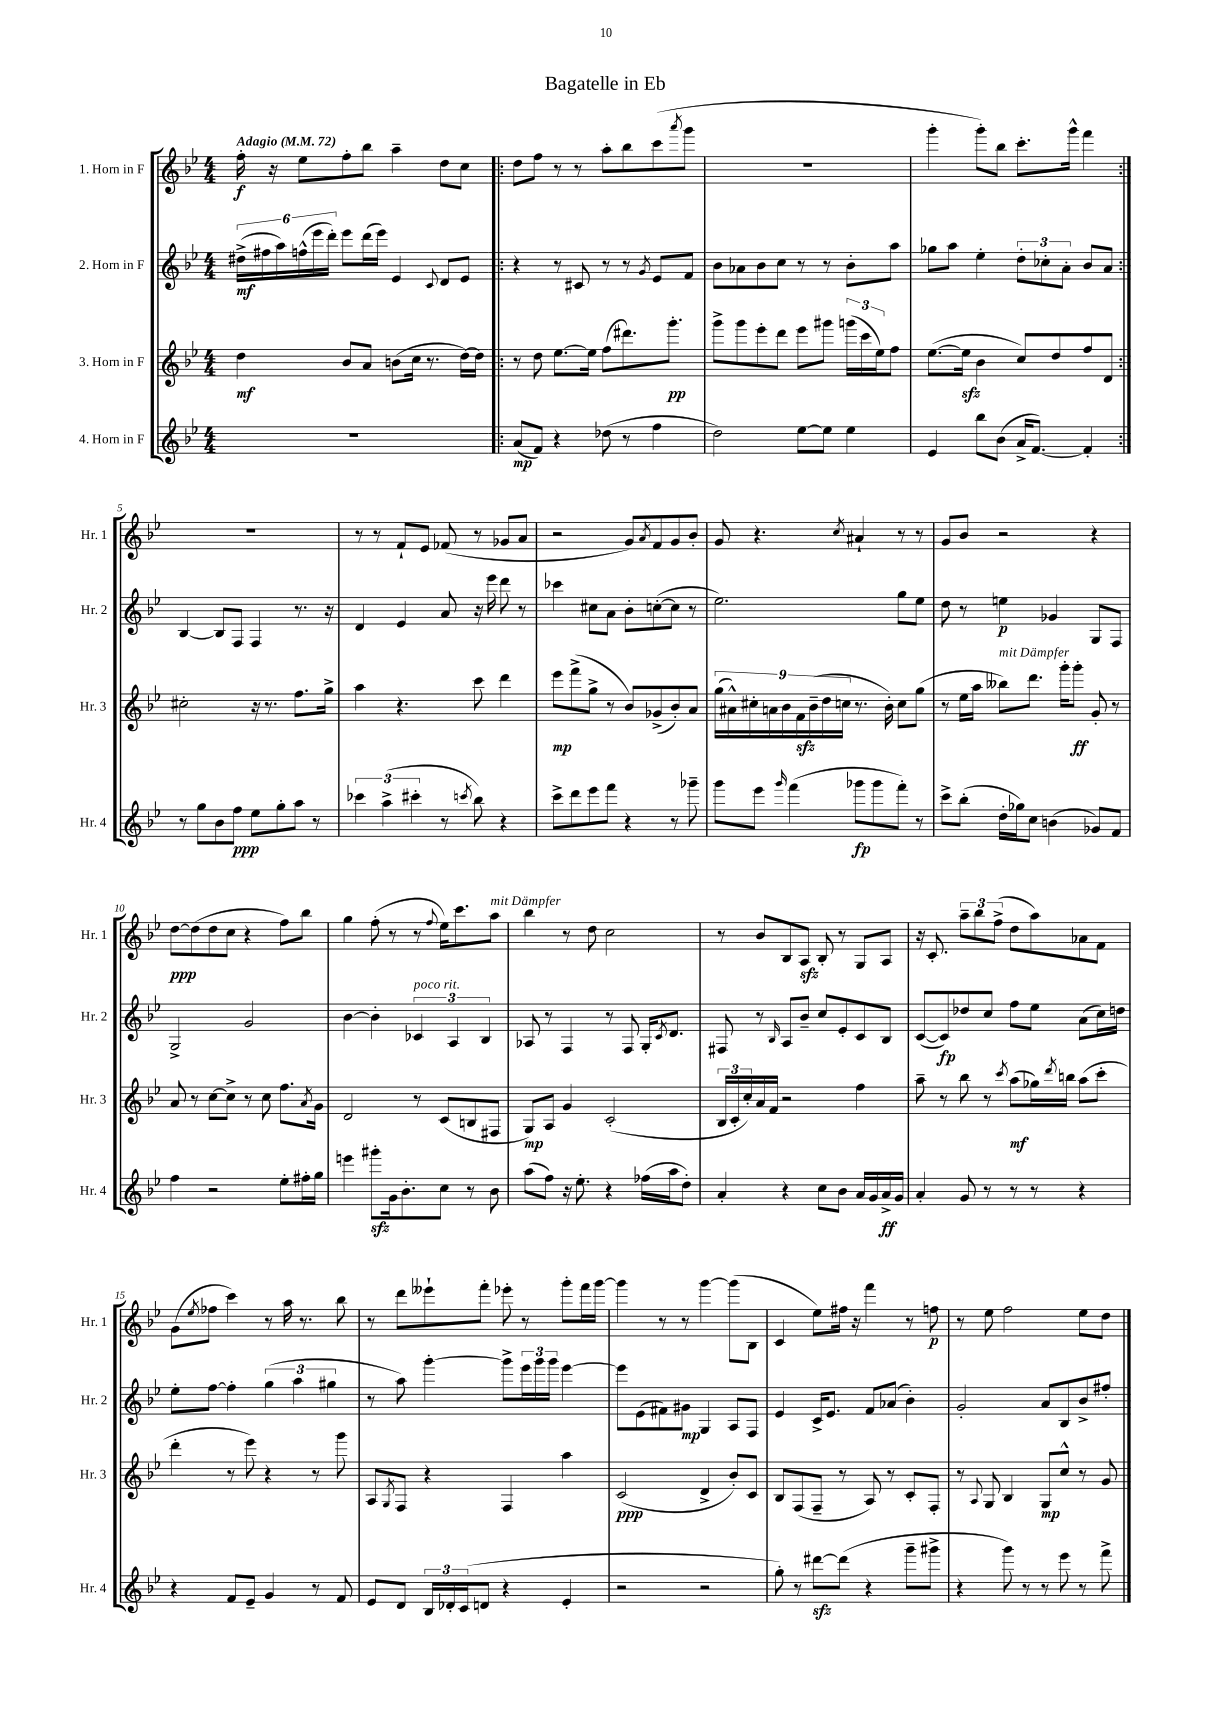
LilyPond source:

\header { title = "Bagatelle in Eb" }
<<
\new StaffGroup <<
\new Staff = "s0" \with { instrumentName = "1. Horn in F" shortInstrumentName = "Hr. 1" } {
    \clef treble \key bes \major \numericTimeSignature \time 4/4 \tempo "Adagio" 4 = 72
    f''16-.\f r16 ees''8 f''8-. bes''8 a''4-- d''8 c''8 |
    \repeat volta 2 { d''8 f''8 r8 r8 a''8-. bes''8 c'''8( \acciaccatura { a'''8 } g'''8 |
    R1 |
    g'''4-. g'''8-.) bes''8 c'''8.-. g'''16-^ f'''4 | }
    R1 |
    r8 r8 f'8-! ees'8 fes'8( r8 ges'8 a'8 |
    r2 g'8) \acciaccatura { a'8 } f'8 g'8 bes'8-. |
    g'8 r4. \acciaccatura { c''8 } ais'4-! r8 r8 |
    g'8 bes'8 r2 r4 |
    d''8~\ppp d''8( d''8 c''8 r4 f''8) bes''8 |
    g''4 f''8-.( r8 r8 \appoggiatura { f''8 } ees''16) c'''8. a''8^\markup { \italic "mit Dämpfer" } |
    bes''4 r8 d''8 c''2 |
    r8 bes'8 bes8 a8\sfz bes8-. r8 g8 a8 |
    r16 c'8.-. \tuplet 3/2 { a''8-- bes''8 f''8->( } d''8 a''8) aes'8 f'8 |
    g'8( \acciaccatura { ees''8 } fes''8 c'''4) r8 a''16 r8. bes''8 |
    r8 d'''8 eeses'''8-! f'''8-. ees'''8-. r8 g'''8-. f'''16 g'''16~ |
    g'''4 r8 r8 g'''4~ g'''8( bes8 |
    c'4 ees''8) fis''16 r16 f'''4 r8 f''8\p |
    r8 ees''8 f''2 ees''8 d''8 \bar "|." |
}
\new Staff = "s1" \with { instrumentName = "2. Horn in F" shortInstrumentName = "Hr. 2" } {
    \clef treble \key bes \major \numericTimeSignature \time 4/4
    \tuplet 6/4 { dis''16->\mf( fis''16 a''16) f''16-^( ees'''16 d'''16-.) } ees'''8 d'''16( ees'''16) ees'4 \appoggiatura { c'8 } d'8 ees'8 |
    \repeat volta 2 { r4 r8 cis'8 r8 r8 \acciaccatura { g'8 } ees'8 f'8 |
    bes'8 aes'8 bes'8 c''8 r8 r8 bes'8-. a''8 |
    ges''8 a''8 ees''4-. \tuplet 3/2 { d''8-. ces''8-. a'8-. } bes'8 a'8 | }
    bes4~ bes8 f8 f4 r8. r16 |
    d'4 ees'4 a'8 r16 ees'''16 d'''8 r8 |
    ces'''4 cis''8 a'8 bes'8-. c''8~-.( c''8 r8 |
    ees''2.) g''8 ees''8 |
    d''8 r8 e''4\p ges'4 g8 f8 |
    g2-> g'2 |
    bes'4~ bes'4-. \tuplet 3/2 { ces'4^\markup { \italic "poco rit." } a4 bes4 } |
    aes8 r8 f4 r8 f8 g16-. \acciaccatura { c'8 } d'8. |
    fis8 r8 \grace { bes16 } a8 bes'8-- c''8 ees'8-. c'8 bes8 |
    c'8~( c'8\fp) des''8 c''8 f''8 ees''8 a'8( c''16) d''16 |
    ees''8-. f''8~ f''4-. \tuplet 3/2 { g''4( a''4 gis''4 } |
    r8 a''8) g'''4~-. g'''8-> \tuplet 3/2 { ees'''16 g'''16 g'''16 } ees'''4~ |
    ees'''8 ees'8( fis'8) gis'8\mp g4 a8 f8 |
    ees'4 c'16-> ees'8. f'8 aes'8( bes'4-.) |
    g'2-. a'8 bes8 bes'8-> fis''8-. \bar "|." |
}
\new Staff = "s2" \with { instrumentName = "3. Horn in F" shortInstrumentName = "Hr. 3" } {
    \clef treble \key bes \major \numericTimeSignature \time 4/4
    d''4\mf bes'8 a'8 b'8( c''16 r8. d''16~) d''16 |
    \repeat volta 2 { r8 d''8 ees''8.~ ees''16 f''8( dis'''8.) g'''8.-.\pp |
    g'''8-> g'''8 ees'''8-. d'''8 ees'''8 gis'''8 \tuplet 3/2 { g'''16( c'''16 ees''16) } f''8 |
    ees''8.~( ees''16\sfz bes'4 c''8) d''8 f''8 d'8 | }
    cis''2-. r16 r8. f''8. g''16-> |
    a''4 r4. c'''8 d'''4 |
    ees'''8\mp f'''8->( g''8-> r8 bes'8) ges'8->( bes'8-.) a'8 |
    \tuplet 9/8 { g''16( ais'16-^) cis''16-. a'16 bes'16 f'16\sfz bes'16--( d''16 c''16 } r8. bes'16-.) c''8 g''8( |
    r8 ees''16 a''16 beses''8^\markup { \italic "mit Dämpfer" }) d'''8. g'''16-. g'''8-.\ff g'8-. r8 |
    a'8 r8 c''8~ c''8-> r8 c''8 f''8. \acciaccatura { a'8 } g'16 |
    d'2 r8 c'8( b8 fis8 |
    g8\mp) a8 g'4 c'2-.( |
    \tuplet 3/2 { bes16 c'16-. c''16-.) } a'16 f'16 r2 f''4 |
    a''8-- r8 bes''8 r8 \acciaccatura { c'''8 } a''8\mf( ges''16) \acciaccatura { d'''8 } b''16 a''8( c'''8-. |
    d'''4-. r8 ees'''8) r4 r8 g'''8 |
    a8 \acciaccatura { g8 } f8 r4 f4 a''4 |
    c'2\ppp( d'4-> bes'8-.) c'8 |
    bes8 f8( f8-- r8 a8) r8 c'8-. f8-. |
    r8 \appoggiatura { a8 } g8 bes4 g8\mp c''8-^ r8 g'8 \bar "|." |
}
\new Staff = "s3" \with { instrumentName = "4. Horn in F" shortInstrumentName = "Hr. 4" } {
    \clef treble \key bes \major \numericTimeSignature \time 4/4
    R1 |
    \repeat volta 2 { a'8\mp( f'8) r4 des''8( r8 f''4 |
    d''2) ees''8~ ees''8 ees''4 |
    ees'4 bes''8 bes'8( a'16-> f'8.~) f'4-. | }
    r8 g''8 bes'8 f''8\ppp ees''8 g''8-. a''8 r8 |
    \tuplet 3/2 { ces'''4 a''4->( cis'''4-. } r8 \acciaccatura { c'''8 } bes''8) r4 |
    c'''8-> d'''8 ees'''8 f'''8 r4 r8 ges'''8-- |
    g'''8 ees'''8 \grace { g'''16 } f'''4( ges'''8\fp ges'''8 f'''8-.) r8 |
    c'''8-> bes''8-.( d''16-. ges''16) c''8 b'4( ges'8) f'8 |
    f''4 r2 ees''8-. fis''16-. g''16 |
    e'''4 gis'''8-.\sfz g'16 bes'8.-. c''8 r8 bes'8 |
    a''8( f''8) r16 ees''8.-. r4 fes''16( a''16 d''8-.) |
    a'4-. r4 c''8 bes'8 a'16 g'16 a'16->\ff g'16 |
    a'4-. g'8 r8 r8 r8 r4 |
    r4 f'8 ees'8-- g'4 r8 f'8 |
    ees'8 d'8 \tuplet 3/2 { bes16 des'16-. c'16( } d'8 r4 ees'4-. |
    r2 r2 |
    g''8-.) r8 dis'''8~\sfz dis'''8( r4 g'''8-- gis'''8-> |
    r4 g'''8) r8 r8 ees'''8 r8 f'''8-> \bar "|." |
}
>>
>>
